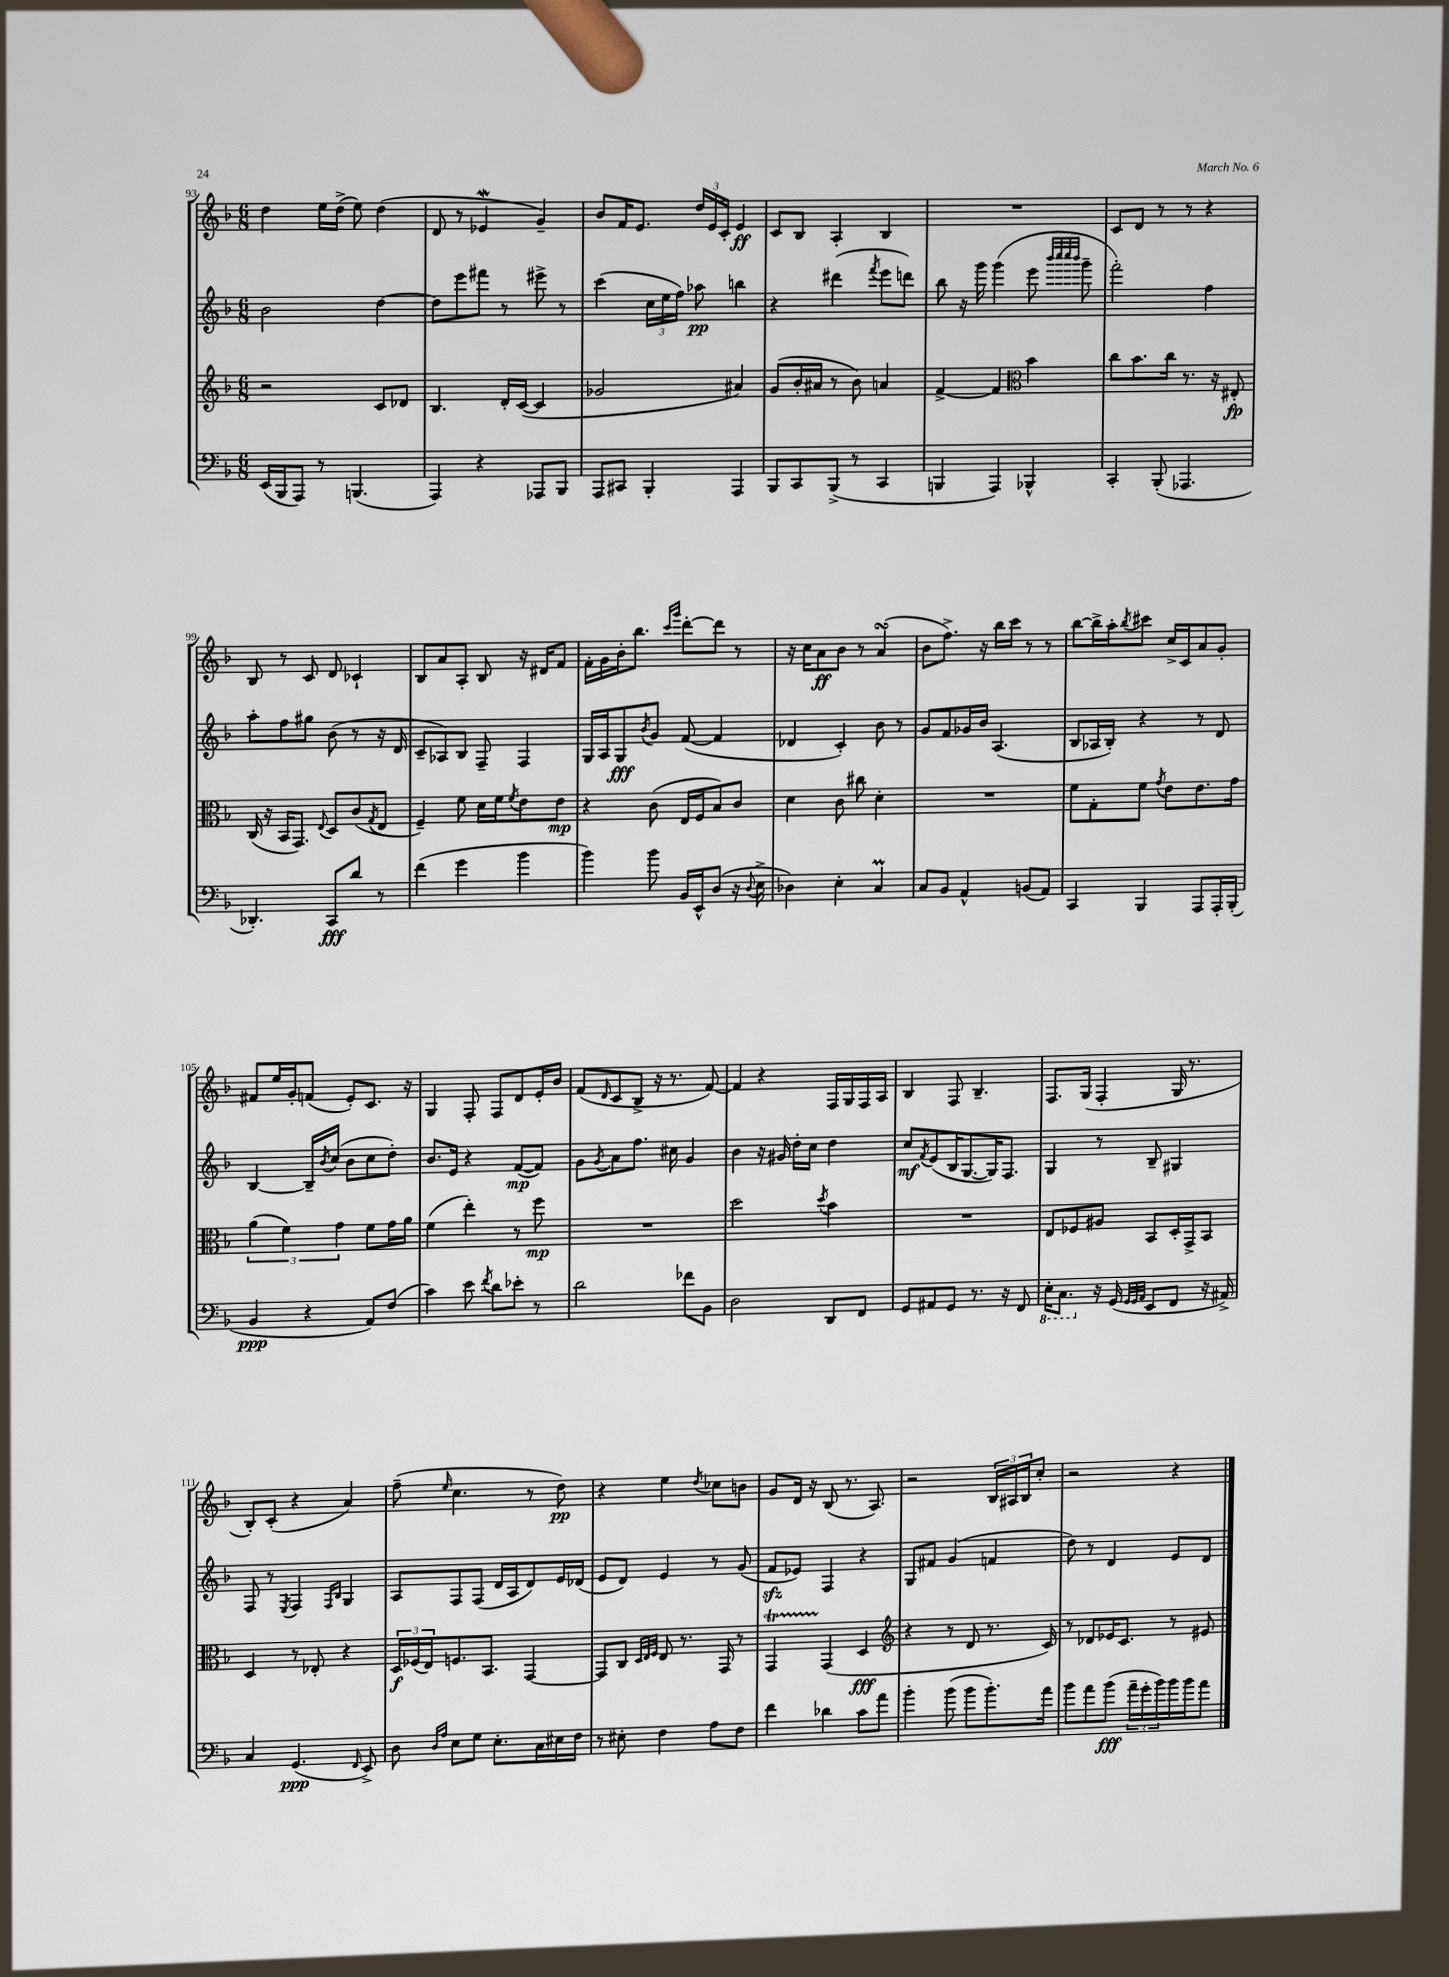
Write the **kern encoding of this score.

**kern	**kern	**kern	**kern
*staff4	*staff3	*staff2	*staff1
*clefF4	*clefG2	*clefG2	*clefG2
*k[b-]	*k[b-]	*k[b-]	*k[b-]
*M6/8	*M6/8	*M6/8	*M6/8
(16EE	2r	2b-	4dd
16BBB-	.	.	.
8AAA)	.	.	.
8r	.	.	16ee
.	.	.	(16dd^
(4.BBB	.	.	8ee)
.	8c	[4dd	(4dd
.	8d-	.	.
=	=	=	=
4AAA)	4.B-	8dd]	8d
.	.	8eee	8r
4r	.	8fff#	4e-
.	16d'	8r	.
.	([16c	.	.
8AAA-	4c]	8eee#^	4g~)
8BBB-	.	8r	.
=	=	=	=
8AAA	2g-	(4ccc	8b-
8CC#	.	.	16f
.	.	.	8.e
4BBB-'	.	24cc	.
.	.	24ee	.
.	.	24ff)	.
.	.	8aa-	24dd
.	.	.	24e
.	.	.	24c'
4AAA	4a#)	4bb	4e
=	=	=	=
8BBB-	(8g	4r	8c
8CC	16b-'	.	8B-
.	16a#	.	.
(8BBB-^	8r	(4ddd#	4A'
8r	8b-)	.	.
.	.	8qfff	.
4CC	4a	8eee	4B-
.	.	8ddd)	.
=	=	=	=
4BBB	[4f^	8bb-	2.r
.	.	16r	.
.	.	16ggg	.
4AAA)	4f]	(4ggg	.
*	*clefC3	*	*
4BBB-^^	4b-	8eee	.
.	.	32qqbbb-	.
.	.	32qqcccc	.
.	.	32qqcccc	.
.	.	32qqbbb-	.
.	.	8ggg~	.
=	=	=	=
4CC'	8cc	2fff')	8c
.	8.b-	.	8d
(8BBB-'	.	.	8r
.	16cc	.	.
4.AAA-	8.r	.	8r
.	.	4ff	4r
.	16r	.	.
.	8E#'	.	.
=	=	=	=
4.DD-')	(16C	8aa'	8B-
.	16r	.	.
.	16BB-	8ff	8r
.	8.GG)	.	.
.	.	8gg#	8c
.	8qqE	.	.
8CC	8D	(8b-	8d
8d	(8c	8r	4c-`
.	8qG	.	.
8r	8E	16r	.
.	.	16d	.
=	=	=	=
(4f	4F~)	8c~	8B-
.	.	8A-)	8a
4g	8f	8B-	8A'
.	16d	8F~	8B-
.	16f	.	.
.	8qf	.	.
4b-	8e	4F	16r
.	.	.	16d#
.	8e	.	8f
=	=	=	=
4b-)	4r	16G	16f'
.	.	16A	16g
.	.	8G	16b-'
.	.	.	8.bb-
.	.	8qb-	.
8b-	(8c	8g	.
.	.	.	16qqccc
.	.	.	16qqggg
16BB-	16E	([8f	[8ddd'
16EE^^	16F	.	.
(8D	8B-)	4f]	8ddd]
16r	8c	.	8r
8qqD	.	.	.
16E^	.	.	.
=	=	=	=
4D-)	4d	4d-	16r
.	.	.	16cc
.	.	.	8a
4E'	8c	4c')	8b-
.	8cc#	.	8r
4C	4d'	8b-	(4a
.	.	8r	.
=	=	=	=
8C	2.r	8g	8b-
8BB-	.	8f	8.ff^)
4AA^^	.	16g-	.
.	.	16b-	16r
.	.	(4.A	16bb-
.	.	.	16ccc
(8BB	.	.	8r
8AA)	.	.	8r
=	=	=	=
4CC	8f	8B-	[8bb-
.	8G'	16A-	16bb-^]
.	.	16B-')	16aa'
.	.	.	8qbb-
4BBB-	8f	4r	8ccc#
.	8qg	.	.
.	8e	.	16cc^
.	.	.	16c
8AAA	8.e	8r	8a
16AAA'	.	8d	8g'
(16BBB-'	16g	.	.
=	=	=	=
4BB-	(6a	[4B-	8f#
.	.	.	16ee
.	6f)	.	.
.	.	.	16g'
4r	.	16B-~]	(8f
.	.	8qb-	.
.	.	(16cc	.
.	6g	.	.
.	.	8b-	8e')
8AA)	8f	8cc	8.c
(8F	16g	8dd')	.
.	16a	.	16r
=	=	=	=
4c)	(4f	8.b-	4G
.	.	16e	.
8e	4ee')	4r	8F'
8qf	.	.	.
8d	.	.	8F
8e-'	8r	([8f	8d
8r	8ff	8f])	16e'
.	.	.	16b-
=	=	=	=
2d	2.r	8g	(8f
.	.	8qg	16qqd
.	.	8a	8c
.	.	8.ff	8B-^
.	.	.	16r
.	.	16cc#	8.r
8f-	.	4g	.
8BB-	.	.	[8f)
=	=	=	=
2D	2dd	4b-	4f]
.	.	16r	4r
.	.	16g#	.
.	.	16dd'	.
.	.	16cc	.
.	8qdd	.	.
8DD	4b-	4dd	16F
.	.	.	16G
8FF	.	.	16F
.	.	.	16A
=	=	=	=
8GG	2.r	8cc	4B-
.	.	8qf	.
8AA#	.	(8e	.
8GG	.	16B-	8F
.	.	[8.G	.
8.r	.	.	4.B-~
.	.	16G])	.
16r	.	8.F	.
8FF	.	.	.
=	=	=	=
16EE'	8E	4G	8.F
8.CC	.	.	.
.	8F-	.	.
.	.	.	(16G
16r	8A#	8r	4F'
(16GG	.	.	.
32qqGG	.	.	.
32qqGG	.	.	.
32qqAA	.	.	.
8EE	8BB-	8B-~	.
8FF	16D'	4G#	16G
.	16GG^	.	8.r
16r	8BB-	.	.
16AA#^)	.	.	.
=	=	=	=
4C	4D	8F	8B-')
.	.	8r	(8c'
.	.	8qE	.
(4.GG	8r	4F	4r
.	8E-'	.	.
.	.	16qqF	.
.	.	16qqB-	.
.	4r	4G	4a)
16qqFF	.	.	.
8EE^)	.	.	.
=	=	=	=
8D	24D	8A	(8ff~
.	(24F-	.	.
.	24E)	.	.
16qqD	.	.	.
16qqA	.	.	16qqee
8E	8.F	8F	4.cc
8G	.	(8F	.
.	8.BB-	.	.
8.E'	.	16d	.
.	.	16A	.
.	[4GG	8d)	8r
16C	.	.	.
16E#	.	16e	8dd)
16F	.	(16d-	.
=	=	=	=
8r	8GG]	8e	4r
8E#'	8C	8d)	.
.	32qqD	.	.
.	32qqE	.	.
.	32qqF	.	.
4F	8E	4e	4ee
.	8.r	.	.
.	.	.	8qdd
8A	.	8r	8cc-
.	16GG	.	.
8F	8r	(8g	8b
=	=	=	=
4f	4GG	8f	8g
.	.	8e-)	16d
.	.	.	16r
4d-	(4GG	4F	(8B-
.	.	.	8.r
8c	4D	4r	.
.	.	.	8.A)
8a	.	.	.
=	=	=	=
*	*clefG2	*	*
4b-'	4r	8G	2r
.	.	8f#	.
(8b-	8r	(4g	.
8b-	8d	.	.
8.b-')	8.r	4f	24B-
.	.	.	24A#
.	.	.	24B-
.	.	.	8cc'
16a	16c)	.	.
=	=	=	=
8b-	8r	8dd)	2r
8a	8d-	8r	.
(8b-	16e-	4d	.
.	8.c	.	.
24a~	.	.	.
24g'	.	.	.
24b-)	.	.	.
16b-	8r	8e	4r
16b-	.	.	.
8a	8e#	8d	.
==	==	==	==
*-	*-	*-	*-
